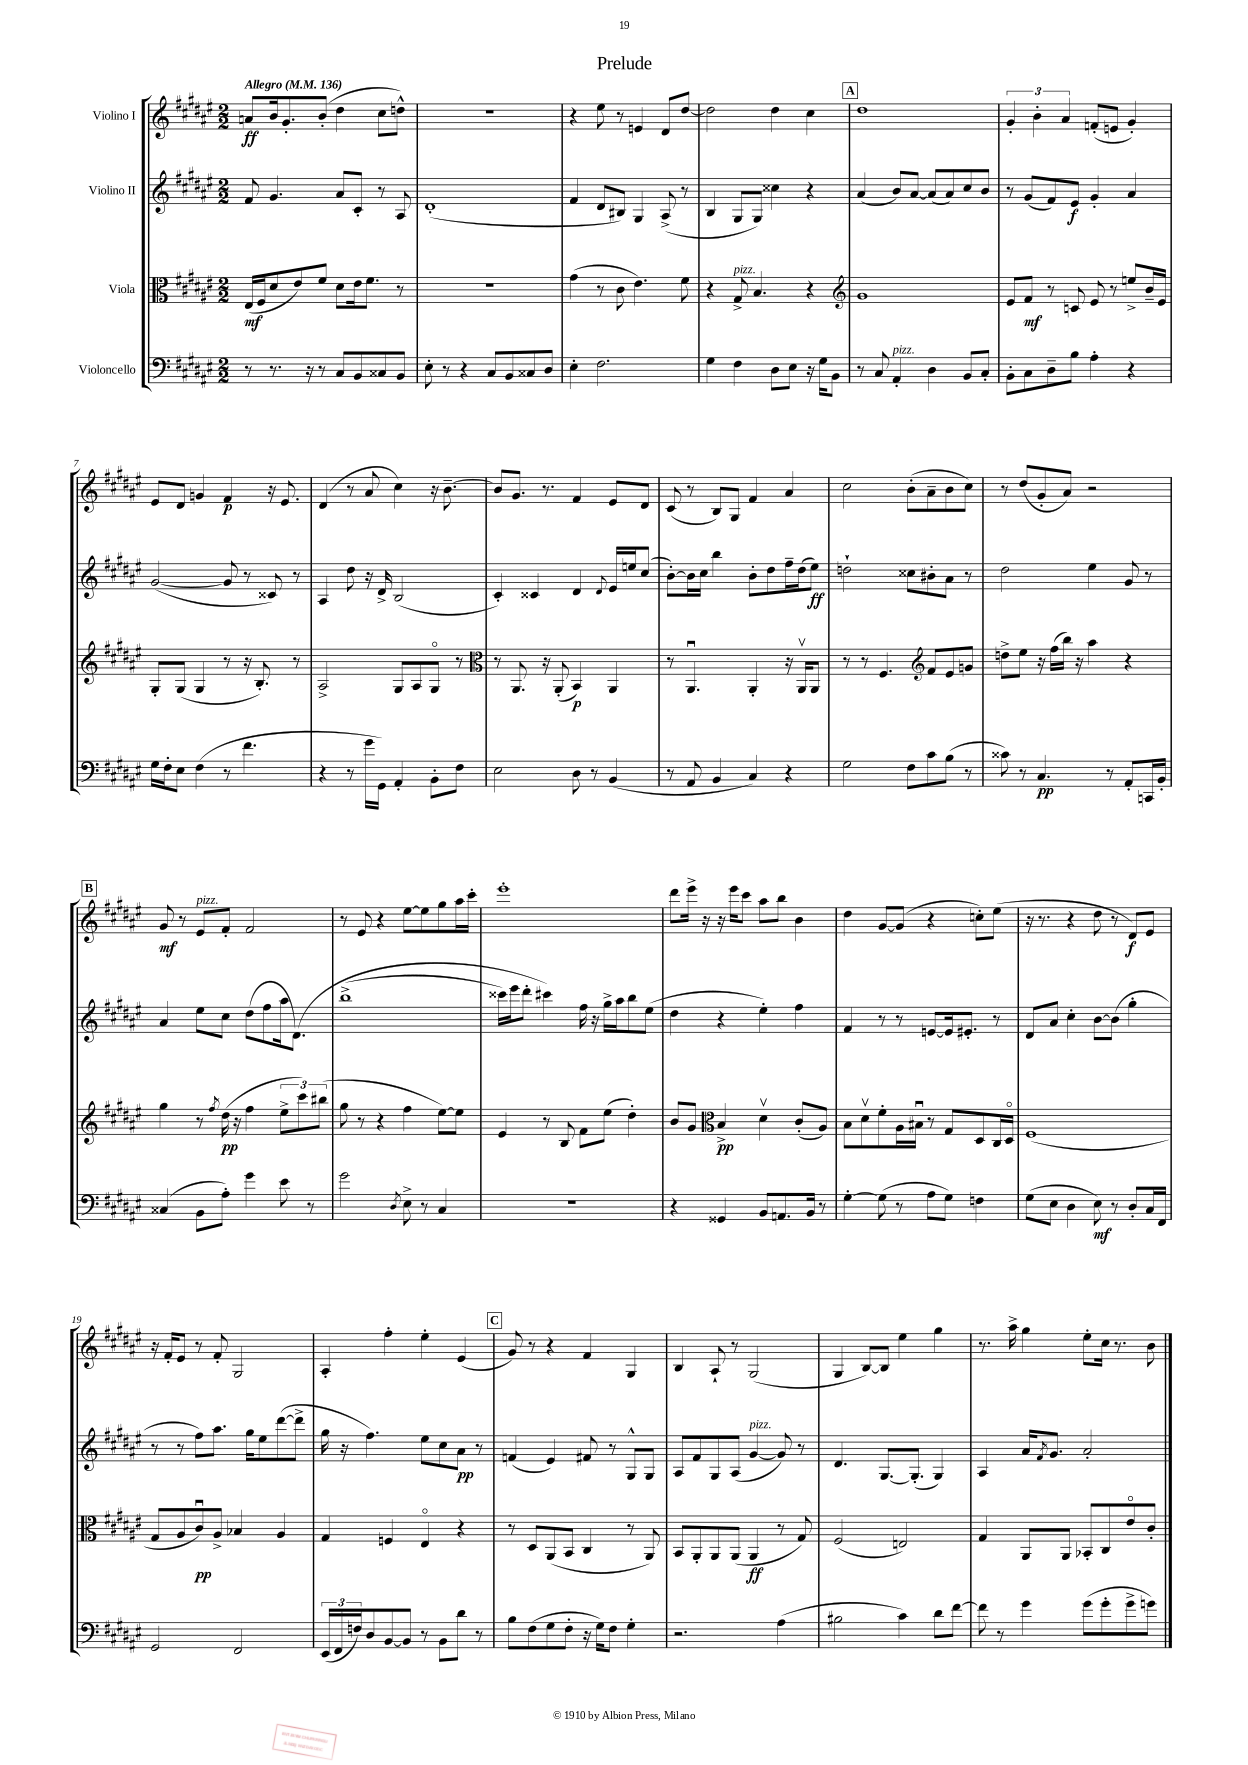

**kern	**dynam	**kern	**dynam	**kern	**dynam	**kern	**dynam
*part4	*part4	*part3	*part3	*part2	*part2	*part1	*part1
*staff4	*staff4	*staff3	*staff3	*staff2	*staff2	*staff1	*staff1
*I"Violoncello	*	*I"Viola	*	*I"Violino II	*	*I"Violino I	*
*clefF4	*	*clefC3	*	*clefG2	*	*clefG2	*
*k[f#c#g#d#a#e#]	*	*k[f#c#g#d#a#e#]	*	*k[f#c#g#d#a#e#]	*	*k[f#c#g#d#a#e#]	*
*M2/2	*	*M2/2	*	*M2/2	*	*M2/2	*
*MM136	*	*MM136	*	*MM136	*	*MM136	*
=1	=1	=1	=1	=1	=1	=1	=1
!	!	!	!	!	!	!LO:TX:a:B:t=Allegro	!
8r	.	(16E#/LL	mf	8f#/	.	8an/L	ff
.	.	16F#/J	.	.	.	.	.
8.r	.	8d#/	.	4.g#/	.	16b/k	.
.	.	.	.	.	.	8.g#'/	.
.	.	8e#/)	.	.	.	.	.
16r	.	.	.	.	.	.	.
8r	.	8f#/J	.	.	.	(8b'/J	.
8C#/L	.	8d#\L	.	8a#/L	.	4dd#\	.
8BB/	.	16e#\k	.	8c#'/J	.	.	.
.	.	8.f#\J	.	.	.	.	.
8C##X/	.	.	.	8r	.	8cc#\L	.
8BB/J	.	8r	.	8A#/	.	8ddn^^\J)	.
=2	=2	=2	=2	=2	=2	=2	=2
8E#'\	.	1r	.	(1d#'	.	1r	.
8r	.	.	.	.	.	.	.
4r	.	.	.	.	.	.	.
8C#/L	.	.	.	.	.	.	.
8BB/	.	.	.	.	.	.	.
8C##X/	.	.	.	.	.	.	.
8D#/J	.	.	.	.	.	.	.
=3	=3	=3	=3	=3	=3	=3	=3
4E#'\	.	(4g#\	.	4f#/	.	4r	.
2.F#\	.	8r	.	8d#/L	.	8ee#\	.
.	.	8c#\	.	8B#X/J)	.	8r	.
.	.	4.e#\)	.	4G#/	.	4en/	.
.	.	.	.	(8A#^/	.	8d#/L	.
.	.	8f#\	.	8r	.	[8dd#/J	.
=4	=4	=4	=4	=4	=4	=4	=4
4G#\	.	4r	.	4B/	.	2dd#\]	.
!	!	!LO:TX:a:i:t=pizz.	!	!	!	!	!
4F#\	.	8G#^/	.	8G#/L	.	.	.
.	.	4.B/	.	8G#/J)	.	.	.
8D#\L	.	.	.	4cc##X\	.	4dd#\	.
8E#\J	.	.	.	.	.	.	.
16r	.	4r	.	4r	.	4cc#\	.
16G#\KL	.	.	.	.	.	.	.
8BB\J	.	.	.	.	.	.	.
!!LO:REH:place=s1:t=A
=5	=5	=5	=5	=5	=5	=5	=5
*	*	*clefG2	*	*	*	*	*
8r	.	1g#	.	(4a#/	.	1dd#	.
8C#/	.	.	.	.	.	.	.
!LO:TX:a:i:t=pizz.	!	!	!	!	!	!	!
4AA#'/	.	.	.	8b/L)	.	.	.
.	.	.	.	[8a#/J	.	.	.
4D#\	.	.	.	(8a#/L]	.	.	.
.	.	.	.	8a#/)	.	.	.
8BB/L	.	.	.	8cc#/	.	.	.
8C#'/J	.	.	.	8b/J	.	.	.
=6	=6	=6	=6	=6	=6	=6	=6
8BB'\L	.	8e#/L	.	8r	.	6g#'/	.
8C#\	.	8f#/J	mf	(8g#/L	.	.	.
.	.	.	.	.	.	6b'\	.
8D#~\	.	8r	.	8f#/)	.	.	.
.	.	.	.	.	.	6a#/	.
8B\J	.	8cn/	.	8e#/J	f	.	.
4A#'\	.	8e#/	.	4g#'/	.	(8fn'/L	.
.	.	8r	.	.	.	8en/J	.
4r	.	8een^/L	.	4a#/	.	4g#'/)	.
.	.	16b~/L	.	.	.	.	.
.	.	16e#/JJ	.	.	.	.	.
!!LO:LB:g=z
=7	=7	=7	=7	=7	=7	=7	=7
16G#\LL	.	8G#'/L	.	([2g#/	.	8e#/L	.
16F#'\J	.	.	.	.	.	.	.
8E#\J	.	(8G#/J	.	.	.	8d#/J	.
(4F#\	.	4G#/	.	.	.	4gn/	.
8r	.	8r	.	8g#/]	.	4f#/	p
4.f#\	.	16r	.	8r	.	.	.
.	.	8.B'/)	.	.	.	.	.
.	.	.	.	8c##X/)	.	16r	.
.	.	.	.	.	.	8.e#/	.
.	.	8r	.	8r	.	.	.
=8	=8	=8	=8	=8	=8	=8	=8
4r	.	2A#^/	.	4A#/	.	(4d#/	.
8r	.	.	.	8dd#\	.	8r	.
16g#\LL	.	.	.	16r	.	8a#/	.
16GG#\JJ)	.	.	.	16d#^/	.	.	.
4AA#'/	.	8G#/L	.	(2B/	.	4cc#\)	.
.	.	8A#/	.	.	.	.	.
8BB'\L	.	8G#/J	.	.	.	16r	.
.	.	.	.	.	.	[8.b~\	.
8F#\J	.	8r	.	.	.	.	.
=9	=9	=9	=9	=9	=9	=9	=9
*	*	*clefC3	*	*	*	*	*
2E#\	.	8r	.	4c#'/)	.	8b/L]	.
.	.	8.AA#/	.	.	.	8.g#/J	.
.	.	.	.	4c##X/	.	.	.
.	.	16r	.	.	.	8.r	.
.	.	(8AA#'/	.	.	.	.	.
8D#\	.	4BB/)	p	4d#/	.	4f#/	.
8r	.	.	.	.	.	.	.
.	.	.	.	8qqd#/	.	.	.
(4BB/	.	4AA#/	.	16e#/LL	.	8e#/L	.
.	.	.	.	16een/J	.	.	.
.	.	.	.	(8cc#/J	.	8d#/J	.
=10	=10	=10	=10	=10	=10	=10	=10
8r	.	8r	.	[8b'\L)	.	(8c#/	.
8AA#/	.	4.AA#u/	.	16b\L]	.	8r	.
.	.	.	.	16cc#\JJ	.	.	.
4BB/	.	.	.	4bb\	.	8B/L)	.
.	.	.	.	.	.	8G#/J	.
4C#/)	.	4AA#'/	.	8b'\L	.	4f#/	.
.	.	.	.	8dd#\	.	.	.
4r	.	16r	.	16ff#~\L	.	4a#/	.
.	.	16AA#v/KL	.	(16dd#\J	.	.	.
.	.	8AA#/J	.	8ee#\J)	ff	.	.
=11	=11	=11	=11	=11	=11	=11	=11
2G#\	.	8r	.	2ddn`\	.	2cc#\	.
.	.	8r	.	.	.	.	.
.	.	4.F#/	.	.	.	.	.
8F#\L	.	.	.	8cc##X\L	.	(8b'\L	.
*	*	*clefG2	*	*	*	*	*
8c#\	.	8f#/L	.	8b#X'\	.	8a#~\	.
(8B\J	.	8e#/	.	8a#\J	.	8b\	.
8r	.	8gn/J	.	8r	.	8cc#\J)	.
=12	=12	=12	=12	=12	=12	=12	=12
8c##X\)	.	8ddn^\L	.	2dd#\	.	8r	.
8r	.	8ee#\J	.	.	.	(8dd#/L	.
4.C#/	pp	16r	.	.	.	8g#'/	.
.	.	(16ff#\LL	.	.	.	.	.
.	.	16bb\JJ)	.	.	.	8a#/J)	.
.	.	16r	.	.	.	.	.
.	.	4aa#\	.	4ee#\	.	2r	.
8r	.	.	.	.	.	.	.
8AA#'/L	.	4r	.	8g#/	.	.	.
16CCn/L	.	.	.	8r	.	.	.
16BB'/JJ	.	.	.	.	.	.	.
!!LO:LB:g=z
!!LO:REH:place=s1:t=B
=13	=13	=13	=13	=13	=13	=13	=13
(4C##X/	.	4gg#\	.	4a#/	.	8g#/	mf
.	.	.	.	.	.	8r	.
!	!	!	!	!	!	!LO:TX:a:i:t=pizz.	!
8BB\L	.	8r	.	8ee#\L	.	8e#/L	.
.	.	8qff#/	.	.	.	.	.
8A#'\J)	.	(16dd#\	pp	8cc#\J	.	8f#'/J	.
.	.	16r	.	.	.	.	.
4g#\	.	4ff#\	.	(8dd#\L	.	2f#/	.
.	.	.	.	8ff#\	.	.	.
8e#\	.	12ee#^\L	.	16aa#\k	.	.	.
.	.	.	.	(8.d#\J)	.	.	.
.	.	12ccc#\)	.	.	.	.	.
8r	.	.	.	.	.	.	.
.	.	(12bb#X\J	.	.	.	.	.
=14	=14	=14	=14	=14	=14	=14	=14
2g#\	.	8gg#\	.	(1bb^	.	8r	.
.	.	8r	.	.	.	8e#/	.
.	.	4r	.	.	.	4r	.
8qD#/	.	.	.	.	.	.	.
8E#^\	.	4ff#\	.	.	.	[8ee#\L	.
8r	.	.	.	.	.	8ee#\]	.
4C#/	.	[8ee#\L)	.	.	.	8gg#\	.
.	.	8ee#\J]	.	.	.	16aa#\L	.
.	.	.	.	.	.	16ccc#'\JJ	.
=15	=15	=15	=15	=15	=15	=15	=15
1r	.	4e#/	.	16ccc##X\LL)	.	1eee#'	.
.	.	.	.	16eee#\J	.	.	.
.	.	.	.	8ddd#'\J	.	.	.
.	.	8r	.	4ccc#X\)	.	.	.
.	.	8B/	.	.	.	.	.
.	.	8f#\L	.	16ff#\	.	.	.
.	.	.	.	16r	.	.	.
.	.	(8ee#\J	.	16gg#^\LL	.	.	.
.	.	.	.	16aa#\J	.	.	.
.	.	4dd#'\)	.	8bb\	.	.	.
.	.	.	.	(8ee#\J	.	.	.
=16	=16	=16	=16	=16	=16	=16	=16
4r	.	8b/L	.	4dd#\	.	8ddd#\L	.
.	.	8g#/J	.	.	.	16eee#^\Jk	.
.	.	.	.	.	.	16r	.
*	*	*clefC3	*	*	*	*	*
4GG##X/	.	4B^/	pp	4r	.	16r	.
.	.	.	.	.	.	16eee#\KL	.
.	.	.	.	.	.	8ccc#\J	.
8BB/L	.	4d#v\	.	4ee#'\)	.	8aa#\L	.
8.AAn/	.	.	.	.	.	8bb\J	.
.	.	(8c#'/L	.	4ff#\	.	4b\	.
16BB/Jk	.	.	.	.	.	.	.
8r	.	8A#/J)	.	.	.	.	.
=17	=17	=17	=17	=17	=17	=17	=17
[4G#'\	.	8B\L	.	4f#/	.	4dd#\	.
.	.	8d#v\	.	.	.	.	.
(8G#\]	.	8f#'\	.	8r	.	[8g#/L	.
8r	.	16A#\L	.	8r	.	(8g#/J]	.
.	.	16B#Xu\JJ	.	.	.	.	.
8A#\L	.	8r	.	[8en/L	.	4r	.
8G#\J)	.	8G#/L	.	16e/k]	.	.	.
.	.	.	.	8.e#X'/J	.	.	.
4Fn\	.	8D#/	.	.	.	8ccn'\L)	.
.	.	16C#/L	.	8r	.	(8ee#\J	.
.	.	16D#/JJ	.	.	.	.	.
=18	=18	=18	=18	=18	=18	=18	=18
(8G#\L	.	(1F#	.	8d#/L	.	16r	.
.	.	.	.	.	.	8.r	.
8E#\J	.	.	.	8a#/J	.	.	.
4D#\	.	.	.	4cc#'\	.	4r	.
8E#\)	mf	.	.	[8b\L	.	8dd#\	.
8r	.	.	.	(8b\J]	.	8r	.
8D#'/L	.	.	.	4gg#'\	.	8d#/L)	f
16C#/L	.	.	.	.	.	8e#/J	.
16FF#/JJ	.	.	.	.	.	.	.
!!LO:LB:g=z
=19	=19	=19	=19	=19	=19	=19	=19
2GG#/	.	8G#/L	.	8r	.	16r	.
.	.	.	.	.	.	16f#'/KL	.
.	.	8A#/	.	8r	.	8e#/J	.
.	.	8c#u/)	pp	8ff#\L)	.	8r	.
.	.	8A#^/J	.	8.aa#\J	.	8f#'/	.
2FF#/	.	4B-X/	.	.	.	2G#/	.
.	.	.	.	16gg#\KL	.	.	.
.	.	.	.	8ee#\	.	.	.
.	.	4A#/	.	([8ddd#\	.	.	.
.	.	.	.	8ddd#^\J]	.	.	.
=20	=20	=20	=20	=20	=20	=20	=20
(24EE#/LL	.	4G#/	.	16gg#\	.	4A#'/	.
24FF#/	.	.	.	.	.	.	.
.	.	.	.	16r	.	.	.
24Fn/J)	.	.	.	.	.	.	.
8D#/	.	.	.	4.ff#\)	.	.	.
[8BB/	.	4Fn/	.	.	.	4ff#'\	.
8BB/J]	.	.	.	.	.	.	.
8r	.	4E#/	.	8ee#\L	.	4ee#'\	.
8BB\L	.	.	.	8cc#\	.	.	.
8d#\J	.	4r	.	8a#\J	pp	(4e#/	.
8r	.	.	.	8r	.	.	.
!!LO:REH:place=s1:t=C
=21	=21	=21	=21	=21	=21	=21	=21
8B\L	.	8r	.	(4fn/	.	8g#/)	.
(8F#\	.	8D#/L	.	.	.	8r	.
8G#\	.	(8AA#/	.	4e#/)	.	4r	.
8F#'\J	.	8BB/J	.	.	.	.	.
16r	.	4C#/	.	8f#X/	.	4f#/	.
16G#\KL)	.	.	.	.	.	.	.
8F#\J	.	.	.	8r	.	.	.
4G#'\	.	8r	.	8G#^^/L	.	4G#/	.
.	.	8AA#/)	.	8G#/J	.	.	.
=22	=22	=22	=22	=22	=22	=22	=22
2.r	.	8BB/L	.	8A#/L	.	4B/	.
.	.	8AA#'/	.	8f#/	.	.	.
.	.	8AA#/	.	8G#/	.	8A#`/	.
.	.	(8AA#/J	.	(8A#/J	.	8r	.
!	!	!	!	!LO:TX:a:i:t=pizz.	!	!	!
.	.	4AA#/	ff	[4g#/	.	(2G#/	.
(4A#\	.	8r	.	8g#/])	.	.	.
.	.	8G#/)	.	8r	.	.	.
=23	=23	=23	=23	=23	=23	=23	=23
2B#X\	.	(2F#/	.	4.d#/	.	4G#/	.
.	.	.	.	.	.	[8B/L)	.
.	.	.	.	[8.G#/L	.	8B/J]	.
4c#\)	.	2En/)	.	.	.	4ee#\	.
.	.	.	.	(8.G#'/J]	.	.	.
8d#\L	.	.	.	4G#/)	.	4gg#\	.
[8f#\J	.	.	.	.	.	.	.
=24	=24	=24	=24	=24	=24	=24	=24
8f#\]	.	4G#/	.	4A#/	.	8.r	.
8r	.	.	.	.	.	.	.
.	.	.	.	.	.	16aa#^\	.
4g#\	.	8AA#/L	.	16a#/KL	.	4gg#\	.
.	.	.	.	8qf#/	.	.	.
.	.	.	.	8.g#/J	.	.	.
.	.	8AA#/J	.	.	.	.	.
(8g#\L	.	8BB-X'/L	.	2a#'/	.	8ee#'\L	.
8g#'\	.	8C#/	.	.	.	16cc#\Jk	.
.	.	.	.	.	.	8.r	.
8g#^\	.	8e#/	.	.	.	.	.
8gn\J)	.	8c#'/J	.	.	.	8b\	.
==	==	==	==	==	==	==	==
*-	*-	*-	*-	*-	*-	*-	*-
